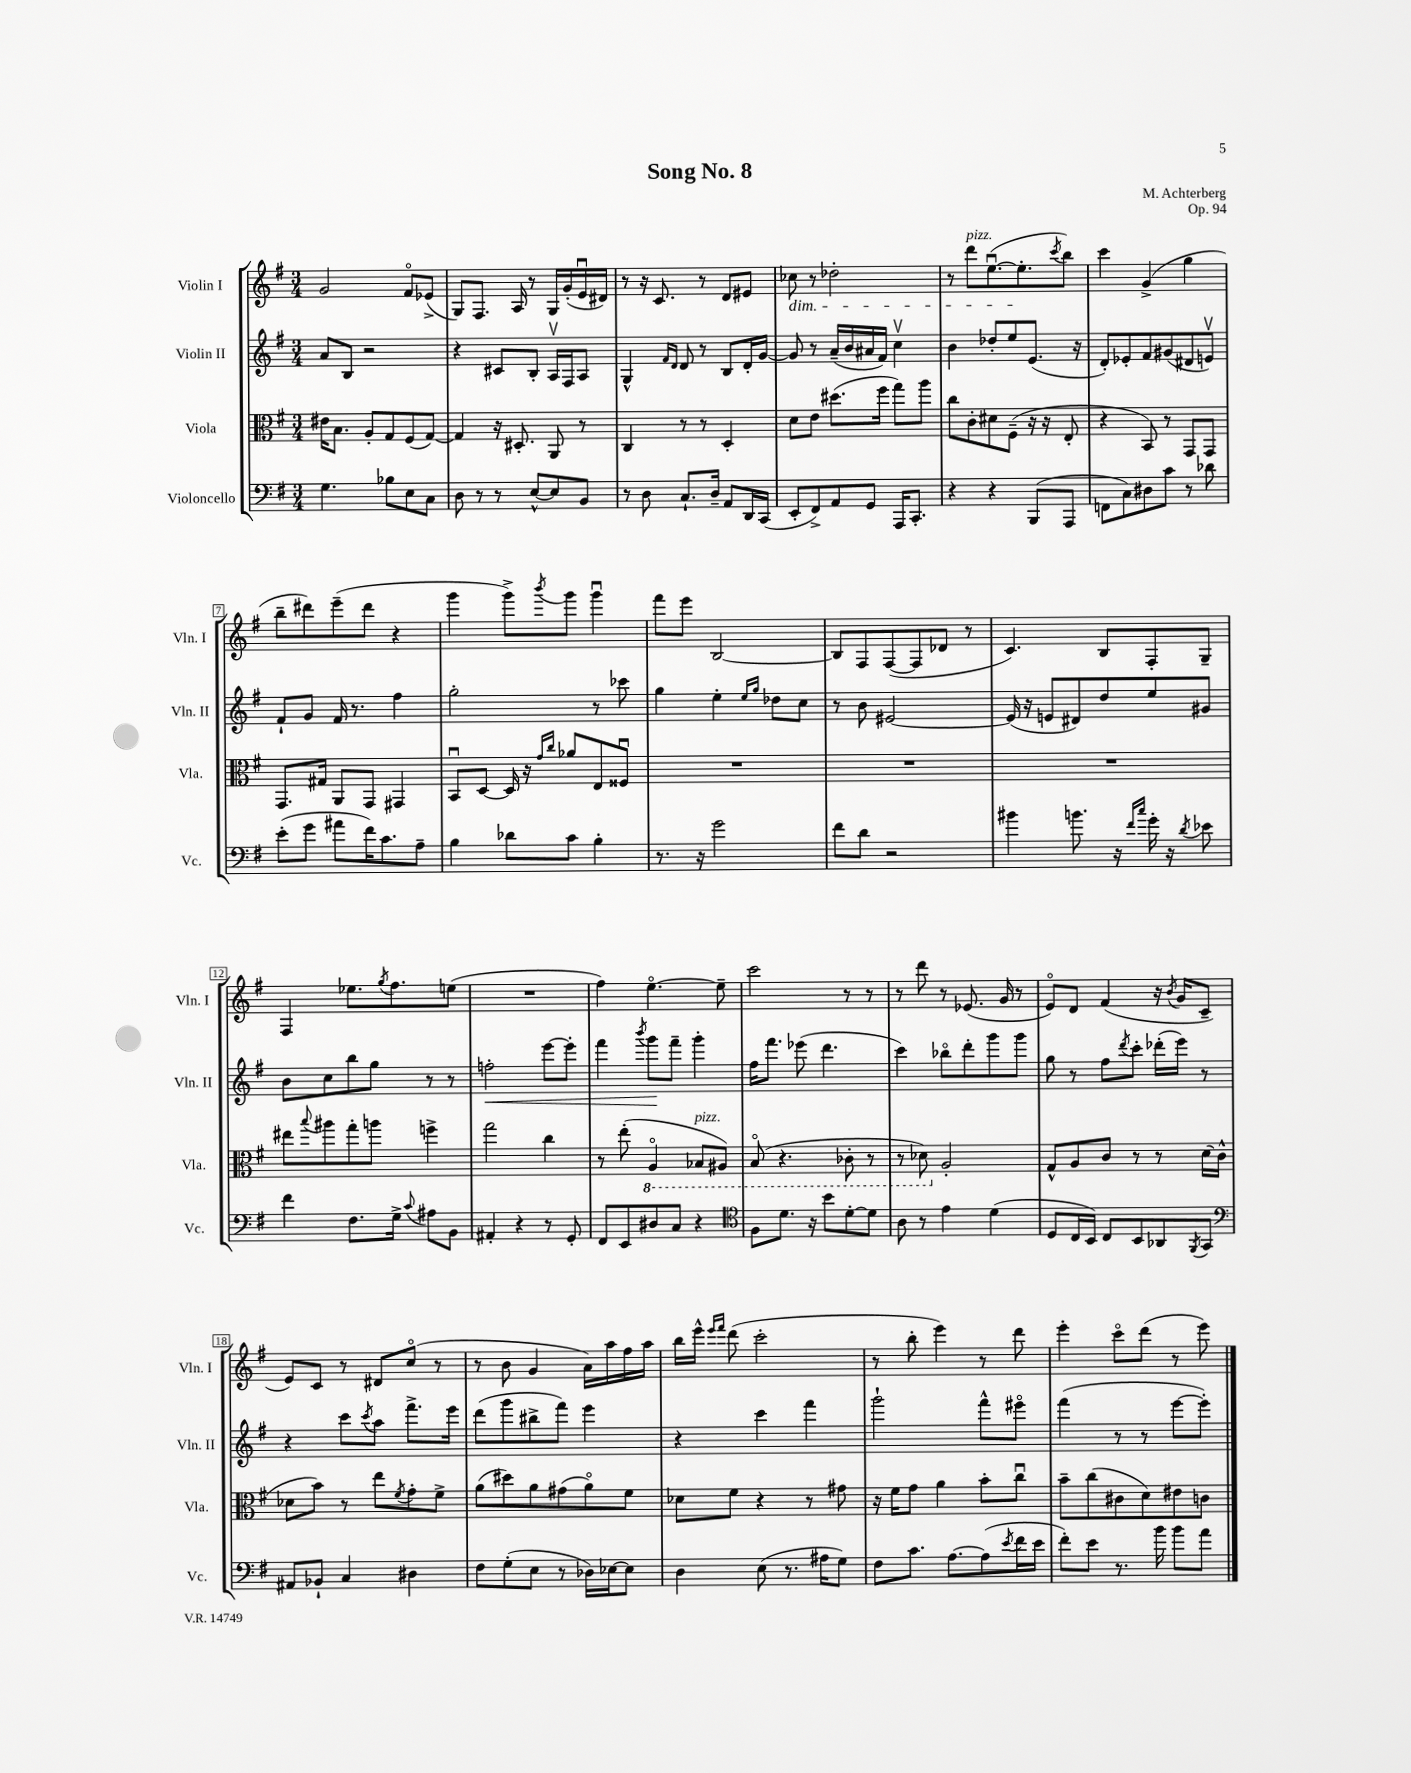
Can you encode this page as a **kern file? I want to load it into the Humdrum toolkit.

**kern	**kern	**kern	**dynam	**kern
*part4	*part3	*part2	*part2	*part1
*staff4	*staff3	*staff2	*staff2	*staff1
*I"Violoncello	*I"Viola	*I"Violin II	*	*I"Violin I
*I'Vc.	*I'Vla.	*I'Vln. II	*	*I'Vln. I
*clefF4	*clefC3	*clefG2	*	*clefG2
*k[f#]	*k[f#]	*k[f#]	*	*k[f#]
*M3/4	*M3/4	*M3/4	*	*M3/4
=1	=1	=1	=1	=1
4.G\	16e#X\KL	8a/L	.	2g/
.	8.B\J	.	.	.
.	.	8B/J	.	.
.	8A'/L	2r	.	.
8B-X\L	8G/	.	.	.
8E\	(8F#/	.	.	8f#/L
8C\J	[8G/J)	.	.	(8e-X^/J
=2	=2	=2	=2	=2
8D\	4G/]	4r	.	8G/L)
8r	.	.	.	8.F#/J
8r	16r	8c#X/L	.	.
.	8.D#X'/	.	.	16A/
[8E^^/L	.	8B'/J	.	8r
8E/]	8AA/	16Av/LL	.	16G/LL
.	.	16F#/J	.	(16g'/
8BB/J	8r	8A/J	.	16eu/
.	.	.	.	16d#X/JJ)
=3	=3	=3	=3	=3
8r	4C/	4G^^/	.	8r
8D\	.	.	.	16r
.	.	.	.	8.c/
.	.	16qqf#/LL	.	.
.	.	16qqd/JJ	.	.
8.C`/L	8r	8d/	.	.
.	8r	8r	.	8r
16D~/Jk	.	.	.	.
8AA/L	4D'/	8B/L	.	8d/L
16DD/L	.	16d'/L	.	8e#X/J
(16CC/JJ	.	[16g/JJ	.	.
=4	=4	=4	=4	=4
!	!	!	!	!LO:TX:b:i:t=dim.
8EE'/L	8d\L	8g/]	.	8cc-X\
8FF#^/)	8e\J	8r	.	8r
8AA/	(8.dd#X\L	(16a~/LL	.	2dd-X'\
.	.	16b/	.	.
8GG/J	.	16a#X/	.	.
.	16ff#\Jk	16f#/JJ)	.	.
16AAA/KL	8gg\L)	4ccv\	.	.
8.CC'/J	.	.	.	.
.	8aa\J	.	.	.
=5	=5	=5	=5	=5
4r	8cc\L	4b\	.	8r
!	!	!	!	!LO:TX:a:i:t=pizz.
.	8c'\	.	.	8ddd\L
4r	8d#X\	8dd-X'/L	.	([8.eeu\
.	(8F#~\J	8ee/	.	.
.	.	.	.	8.ee'\]
(8BBB/L	16r	(8.e/J	.	.
.	16r	.	.	.
.	.	.	.	8qccc/
8AAA/J	8E'/	.	.	8bb\J)
.	.	16r	.	.
=6	=6	=6	=6	=6
8FFn\L	4r	8d'/L)	.	4ccc\
8C\)	.	8e-X'/	.	.
8D#X\	8BB/)	8f#/	.	(4g^/
8c\J	8r	(8g#X/	.	.
8r	8GG/L	8d#X/	.	4gg\
8d-X\	8GG/J	8env/J)	.	.
!!LO:LB:g=z
=7	=7	=7	=7	=7
(8e'\L	8.GG/L	8f#`/L	.	8bb~\L
8g\J	.	8g/J	.	8ddd#X\)
.	16G#X/Jk	.	.	.
8a#X\L	8AA/L	16f#/	.	(8eee~\
.	.	8.r	.	.
16f#\K)	8GG/J	.	.	8ddd#\J
8.c\	.	.	.	.
.	4GG#X/	4ff#\	.	4r
8A~\J	.	.	.	.
=8	=8	=8	=8	=8
4B\	8BBu/L	2gg'\	.	4ggg\
.	[8D/J	.	.	.
8d-X\L	16D/]	.	.	8ggg^\L)
.	16r	.	.	.
.	16qqg/LL	.	.	.
.	16qqcc/JJ	.	.	8qbbb/
8c\J	8a-X/L	.	.	8ggg\J
4B'\	8E/	8r	.	4gggu\
.	8F##Xu/J	8ccc-X\	.	.
=9	=9	=9	=9	=9
8.r	2.r	4gg\	.	8fff#\L
.	.	.	.	8eee\J
16r	.	.	.	.
2g\	.	4ee'\	.	[2B/
.	.	16qqee/LL	.	.
.	.	16qqgg/JJ	.	.
.	.	8dd-X\L	.	.
.	.	8cc\J	.	.
=10	=10	=10	=10	=10
8f#\L	2.r	8r	.	8B/L]
8d\J	.	8b\	.	8F#/
2r	.	[2e#X/	.	([8F#/
.	.	.	.	8F#/]
.	.	.	.	8d-X/J
.	.	.	.	8r
=11	=11	=11	=11	=11
4b#X\	2.r	(16e#/]	.	4.c/)
.	.	16r	.	.
.	.	8en/L	.	.
8.bn\	.	8d#X/)	.	.
.	.	8dd/	.	8B/L
16r	.	.	.	.
16qqf#/LL	.	.	.	.
16qqcc/JJ	.	.	.	.
16g'\	.	8ee/	.	8F#'/
16r	.	.	.	.
8qd/	.	.	.	.
8e-X\	.	8g#X/J	.	8G~/J
!!LO:LB:g=z
=12	=12	=12	=12	=12
4f#\	8ee#X\L	8b\L	.	4F#/
.	8qqbb/	.	.	.
.	8aa#X\	8cc\	.	.
8.F#\L	8gg'\	8bb\	.	8.ee-X\L
.	8aan\J	8gg\J	.	.
.	.	.	.	8qgg/
16G^\Jk	.	.	.	8.ff#\
8qqc/	.	.	.	.
8A#X\L	4ffn^\	8r	.	.
8BB\J	.	8r	.	(8een\J
=13	=13	=13	=13	=13
!	!	!	!LO:HP:b	!
4AA#X'/	2gg\	2ffn'\	<	2.r
4r	.	.	.	.
8r	4cc\	[8eee\L	.	.
8GG'/	.	8eee'\J]	.	.
=14	=14	=14	=14	=14
8FF#/L	8r	4fff#\	.	4ff#\)
8EE/	(8ee'\	.	.	.
.	.	8qbbb/	.	.
*	*8ba	*	*	*
8D#X/	4AA/	8ggg\L	.	[4.ee\
8C/J	.	8fff#~\J	[	.
!	!LO:TX:a:i:t=pizz.	!	!	!
4r	8BB-X/L	4ggg'\	.	.
.	8AA#X/J)	.	.	8ee~\]
=15	=15	=15	=15	=15
*clefC4	*	*	*	*
8F#\L	(8BB/	16ff#\KL	.	2ccc\
.	.	8.fff#\J	.	.
8.d\J	4.r	.	.	.
.	.	(8eee-X\	.	.
16r	.	.	.	.
8b\L	.	4.ddd\	.	.
[8d'\	8C-X'\	.	.	8r
8d\J]	8r	.	.	8r
=16	=16	=16	=16	=16
8A\	8r	4ccc\)	.	8r
8r	8D-X\)	.	.	8ddd\
*	*X8ba	*	*	*
4e\	2A'/	8bb-X\L	.	8r
.	.	8ddd'\	.	(8.e-X/
(4d\	.	8ggg\	.	.
.	.	.	.	16g/
.	.	8ggg\J	.	8r
=17	=17	=17	=17	=17
8D/L	8G^^/L	8gg\	.	8e/L)
16C/L	8A/	8r	.	8d/J
16BB/JJ)	.	.	.	.
8C/L	8c/J	8ff#\L	.	(4f#/
.	.	8qddd/	.	.
8BB/	8r	8ccc'\J	.	.
8AA-X/	8r	(16ddd-X'\LL	.	16r
.	.	.	.	8qb/
.	.	16eee\JJ)	.	16g/KL
8qFF#/	.	.	.	.
8GG/J	(16d\LL	8r	.	8c~/J
.	16c^^\JJ	.	.	.
!!LO:LB:g=z
=18	=18	=18	=18	=18
*clefF4	*	*	*	*
8AA#X/L	8d-X\L	4r	.	8e/L)
8BB-X`/J	8b\J)	.	.	8c/J
4C/	8r	8ccc\L	.	8r
.	.	8qccc/	.	.
.	8ee\L	8aa\J	.	8d#X/L
.	8qf#/	.	.	.
4D#X\	8g'\	8.fff#^\L	.	(8cc/J
.	8f#^\J	.	.	8r
.	.	16eee\Jk	.	.
=19	=19	=19	=19	=19
8F#\L	(8a\L	(8ddd\L	.	8r
(8G'\	8dd#X\)	8ggg\	.	8b\
8E\J	8a\	8bb#X^\	.	4g/
8r	(8g#X\	8fff#\J)	.	.
16D-X\LL)	8a\)	4eee\	.	16a\LL)
[16E-X\J	.	.	.	16aa\
8E-\J]	8f#\J	.	.	16ff#\
.	.	.	.	16aa\JJ
=20	=20	=20	=20	=20
4D\	8d-X\L	4r	.	16bb\LL
.	.	.	.	16eee^^\JJ
.	.	.	.	16qqeee/LL
.	.	.	.	16qqfff#/JJ
.	8f#\J	.	.	(8ddd\
(8E\	4r	4ccc\	.	2ccc'\
8.r	.	.	.	.
.	8r	4fff#\	.	.
16A#X\KL	.	.	.	.
8G\J)	8g#X\	.	.	.
=21	=21	=21	=21	=21
8F#\L	16r	2ggg`\	.	8r
.	16f#\KL	.	.	.
8.c\J	8g\J	.	.	8bb'\
.	4a\	.	.	4eee\)
[8.A\L	.	.	.	.
(8A\]	8b'\L	8fff#^^\L	.	8r
8qe/	.	.	.	.
16f#\L	8ccu\J	8eee#X\J	.	8ddd\
16e\JJ	.	.	.	.
=22	=22	=22	=22	=22
8f#'\L)	8b~\L	(4fff#\	.	4eee'\
8e\J	(8cc\	.	.	.
8.r	8c#X\	8r	.	8ccc\L
.	8d\)	8r	.	(8ddd\J
16b\	.	.	.	.
8b\L	8e#X\	[8eee\L	.	8r
8a\J	8cn\J	8eee'\J])	.	8eee\)
==	==	==	==	==
*-	*-	*-	*-	*-
